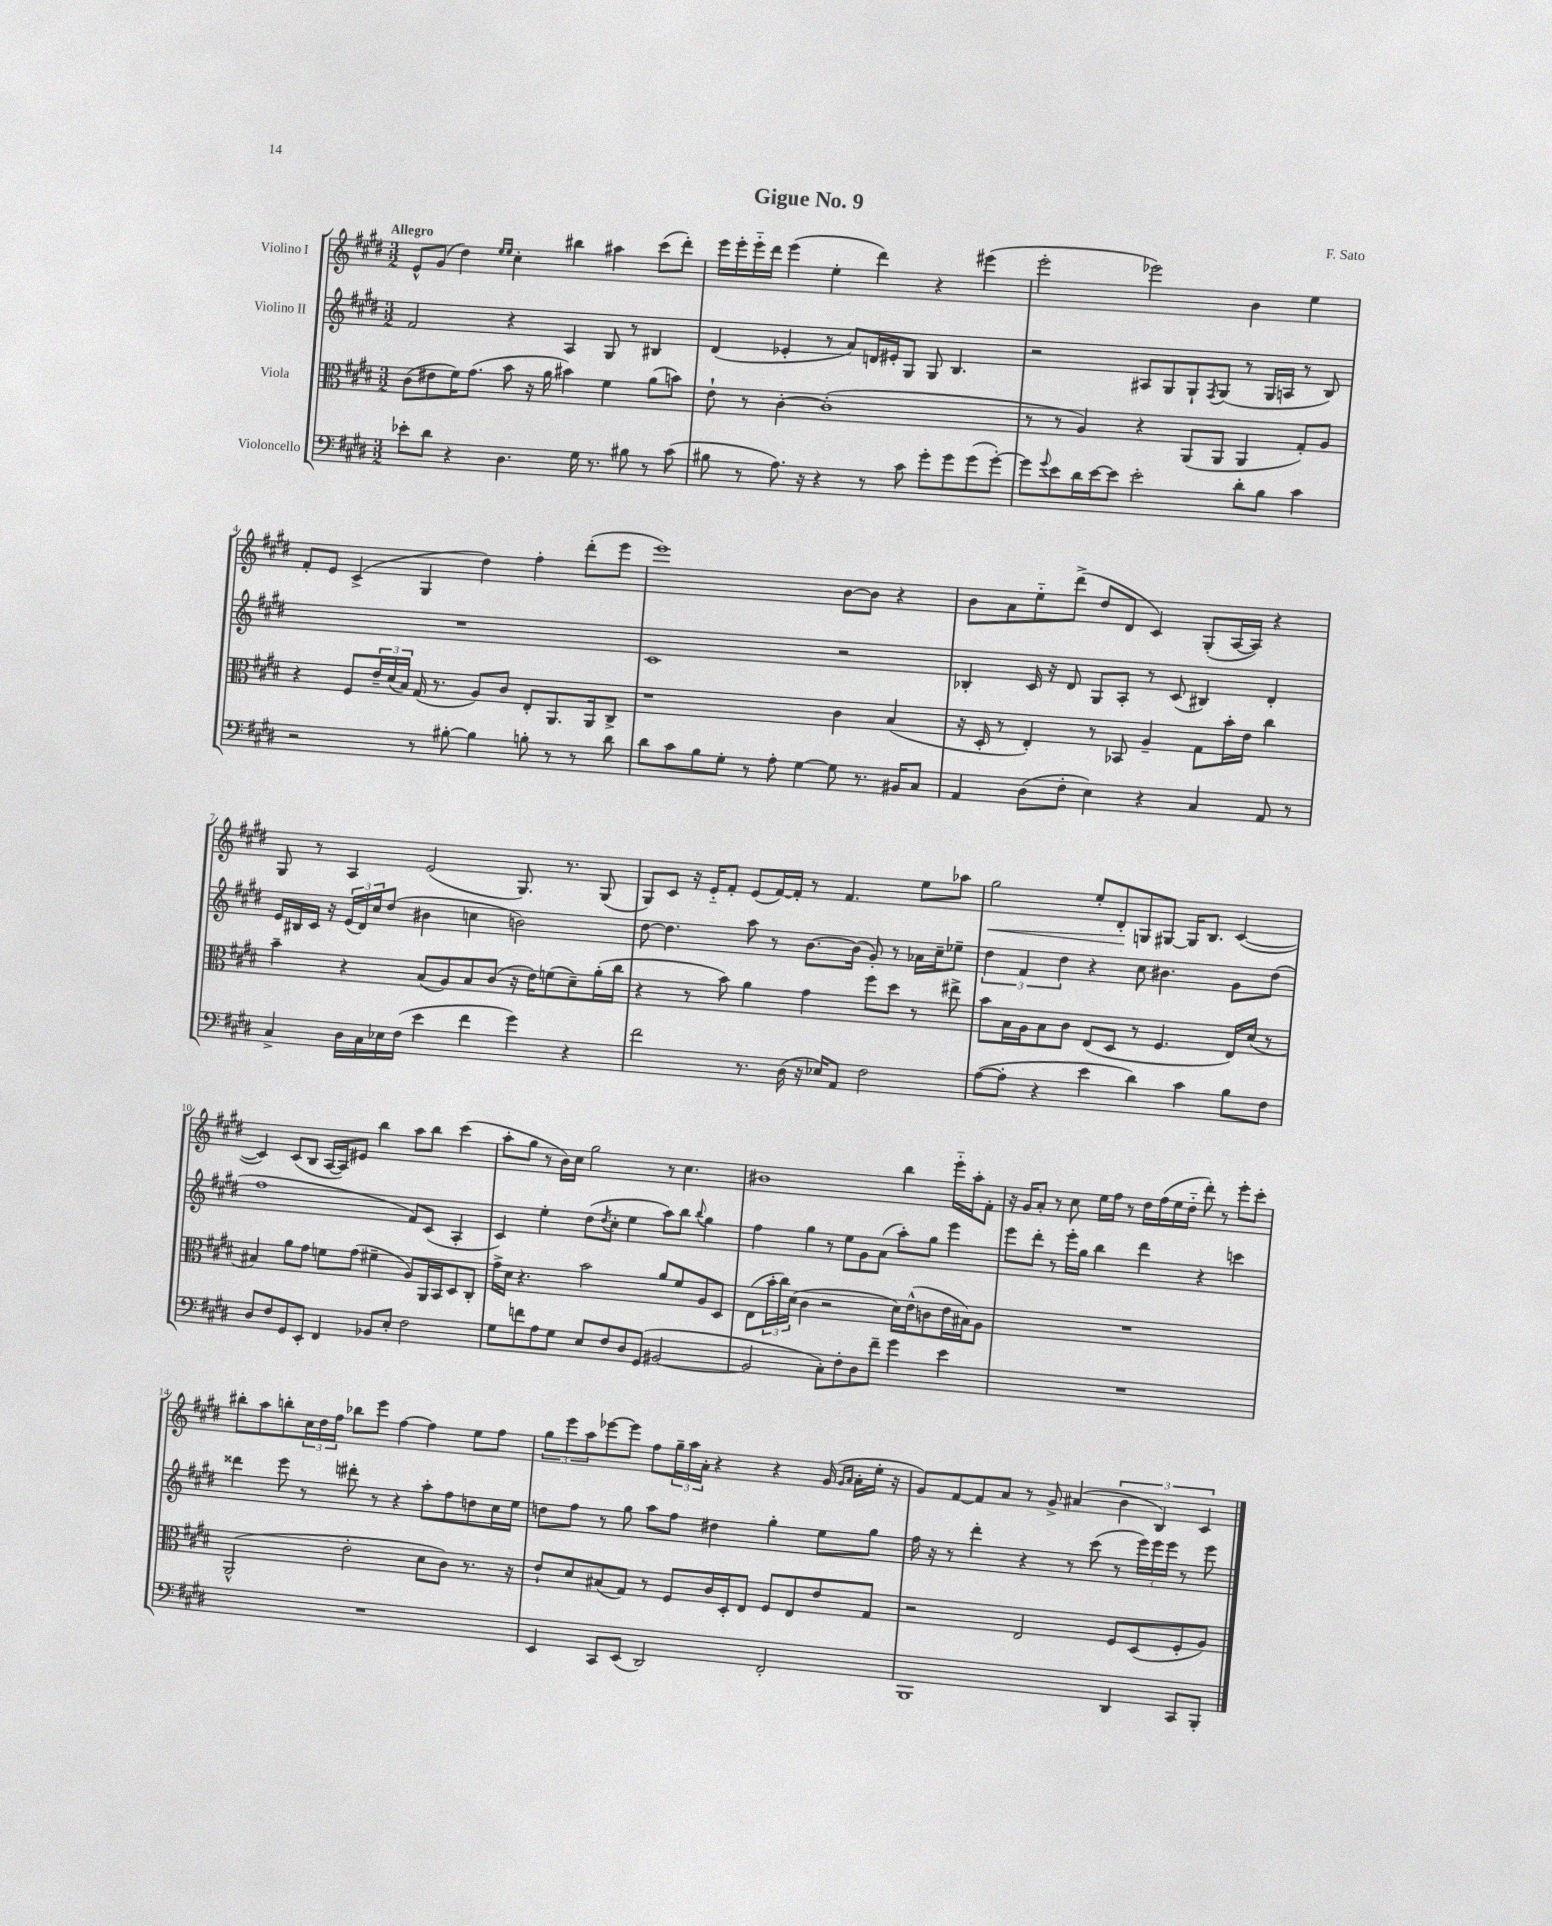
\header { title = "Gigue No. 9" composer = "F. Sato" }
<<
\new StaffGroup <<
\new Staff = "s0" \with { instrumentName = "Violino I" } {
    \clef treble \key e \major \numericTimeSignature \time 3/2 \tempo "Allegro"
    e'8-^ gis'8( dis''4) \grace { e''16 e''16 } cis''4-. bis''4 ais''4 cis'''8( dis'''8-.) |
    e'''16 e'''16-. e'''16-_ dis'''16 e'''4( e''4-. dis'''4) r4 eis'''4( |
    e'''2-. ees'''2) b'4 e''4 |
    fis'8-. e'8 cis'4->( gis4 dis''4) fis''4-. dis'''8-.( e'''8 |
    e'''1) b'8~ b'8 r4 |
    b'8 a'8 e''8-_ dis'''8->( dis''8 dis'8 cis'4) gis8-.( a16~ a16) r4 |
    gis8 r8 a4 e'2( gis8.) r8. gis8( |
    gis8) cis'8 r16 e'16-_ fis'8-. e'8( fis'16~) fis'16-. r8 fis'4. e''8 aes''8 |
    gis''2\< e''8-. dis'8-.\! g8 gis8~ gis16 b8. cis'4~( |
    cis'4) cis'8( b8 a16~ a16) eis'8 b''4 a''8 b''8 cis'''4( |
    a''8-. gis''8 r8 b'16) cis''16 gis''2 r8 cis''4. |
    bis'1 b''4 e'''16-_ a''16-. fis'8-. |
    r16 gis'16 a'8-. r8 cis''8 e''16 fis''16 r8 dis''16 fis''16( e''16 dis''16-_ dis'''8-.) r8 e'''8-. cis'''8-. |
    bis''8-. a''8 b''8-. \tuplet 3/2 { cis''16 dis''16 fis''16 } bes''8 e'''8 fis''4~ fis''4 e''8 fis''8 |
    \tuplet 3/2 { gis''8 e'''8 a''8 } ees'''8~ ees'''8 fis''8 \tuplet 3/2 { gis''16-- a''16 a'16-. } r4 r4 gis'16( \grace { gis'16 a'16 } a'16-. e''16-. r16 |
    gis'8) fis'8~ fis'8 a'8 r8 gis'8-> ais'4( \tuplet 3/2 { b'4 b4) cis'4 } \bar "|." |
}
\new Staff = "s1" \with { instrumentName = "Violino II" } {
    \clef treble \key e \major \numericTimeSignature \time 3/2
    fis'2 r4 a4 gis8 r8 bis4 |
    dis'4( ees'4-. r8 a'8) d'16 eis'16-. gis8 gis8 b4. |
    r2 ais8 gis8 gis8-! \acciaccatura { fis8 } gis8( r8 gis16 a16 r8 b8) |
    R1. |
    cis'1 r2 |
    bes4-. cis'16 r16 dis'8 gis8 a8-. r8 cis'8( bis4) dis'4-. |
    e'16 bis16 cis'16 r16 \tuplet 3/2 { e'16( dis'16) cis''16 } dis''8( bis'4 c''4 b'2) |
    dis''8~ dis''4. a''8 r8 b'8.~ b'16( gis'8-.) r8 aes'16 cis''16-- ees''8-- |
    \tuplet 3/2 { dis''4 fis'4 dis''4 } r4 cis''8 bis'4. gis'8 dis''8( |
    fis''1 fis'8) cis'8( a4-. |
    cis'4) e''4-. dis''8( \acciaccatura { dis''8 } cis''8-. e''4 a''8) b''8 \appoggiatura { b''8 } gis''4 |
    fis''4 gis''4 r8 e''8 gis'8 a'8( a''8-.) gis''8 e'''4 |
    e'''8 dis'''8-. r8 e'''16-. gis''16 b''4 dis'''4 r4 c'''4 |
    disis'''4 e'''8 r8 dis'''8-. r8 r4 a''8-. fis''8 d''8 cis''16 e''16 |
    d''8 fis''8 r8 gis''8 a''8 fis''8 dis''4 gis''4-. e''8 gis''8 |
    fis''16 r16 r8 dis'''4-. r4 r8 cis'''8( r8 \tuplet 3/2 { e'''16) e'''16 e'''16 } r8 e'''8 \bar "|." |
}
\new Staff = "s2" \with { instrumentName = "Viola" } {
    \clef alto \key e \major \numericTimeSignature \time 3/2
    cis'8( eis'8 fis'16) gis'8.( b'8 r16 a'16 bis'4) fis'4 a'8( b'8) |
    e'8-! r8 cis'4~-. cis'1-.( |
    r8 r8 a4) r4 a,8( a,8 a,4 gis8-.) a8 |
    r4 fis8 \tuplet 3/2 { e'16-- dis'16( b16) } gis16( r8. a8) cis'8 e8-. a,8. a,16 cis8-> |
    r1 cis'4 b4( |
    r16 dis16-. r8 e4-.) r8 bes,8 a4-- gis8 b'16-. e'16 cis''4 |
    b'4-- r4 b8( a8) b8 cis'8( r16 e'16) f'8( dis'8--) a'16-.( cis''16 |
    r4 r8 b'8) a'4 gis'4 fis''8 dis''8 r8 eis''8-> |
    b'8 b16 a16 b8 cis'8 e8( dis8 r8 fis4. e16) dis'16( r8 |
    bis4) a'8 gis'8 f'8 gis'8( fis'4-- a8) a,16 b,16 dis8 cis8-. |
    gis'16-> dis'16 r4. b'2 a'8 fis'8 a8 dis8 |
    e8( \tuplet 3/2 { b'16-. cis''16) dis'16( } cis'4 r2 dis'16) e'16-^( c'8 e'16 bis16) a8 |
    R1. |
    a,2-^( e'2-. dis'8 cis'8) r8. r16 |
    e'8-! dis'8 bis8( gis8) r8 fis8 cis'16 dis16-. e8 fis8 e8 e'8 gis8 |
    r2 e2 fis8 dis8( fis8-. a8) \bar "|." |
}
\new Staff = "s3" \with { instrumentName = "Violoncello" } {
    \clef bass \key e \major \numericTimeSignature \time 3/2
    ees'8-. dis'8 r4 dis4. gis16 r8. bis8 r8 cis'8( |
    bis8 r8 a8.) r16 r4 r8 cis'8 gis'8-. gis'8 gis'8( gis'8~-.) |
    gis'8 \appoggiatura { gis'8 } e'8 dis'16 e'16~ e'8 e'2-. dis'8-. b8 cis'4 |
    r2 r8 bis8~-. bis4 b8-. r8 r8 dis'8 |
    dis'8 cis'8 b8 gis8-. r8 a8-. gis4~ gis8 r8. bis,16 cis8 |
    a,4 dis8( fis8-. e4) r4 cis4 a,8 r8 |
    cis4-> dis16 cis16 ees16 fis16( e'4 fis'4 gis'4) r4 |
    fis'2 r8. dis16( r16 ees16) a,8 fis2 |
    a8~( a8-. r4 e'4 dis'4) cis'4 b8 fis8 |
    dis8 fis8 gis,8 e,8-. fis,4 bes,8 e8-. fis2 |
    gis8 f'8 a8 gis8 e8 fis8 dis8 gis,8( bis,2~ |
    bis,2 cis8-.) fis8-. dis8 fis'8-- gis'4 e'4 |
    R1. |
    R1. |
    e,4 cis,8 e,8( dis,2) fis,2-. |
    b,,1 dis,4 cis,8 b,,8-. \bar "|." |
}
>>
>>
